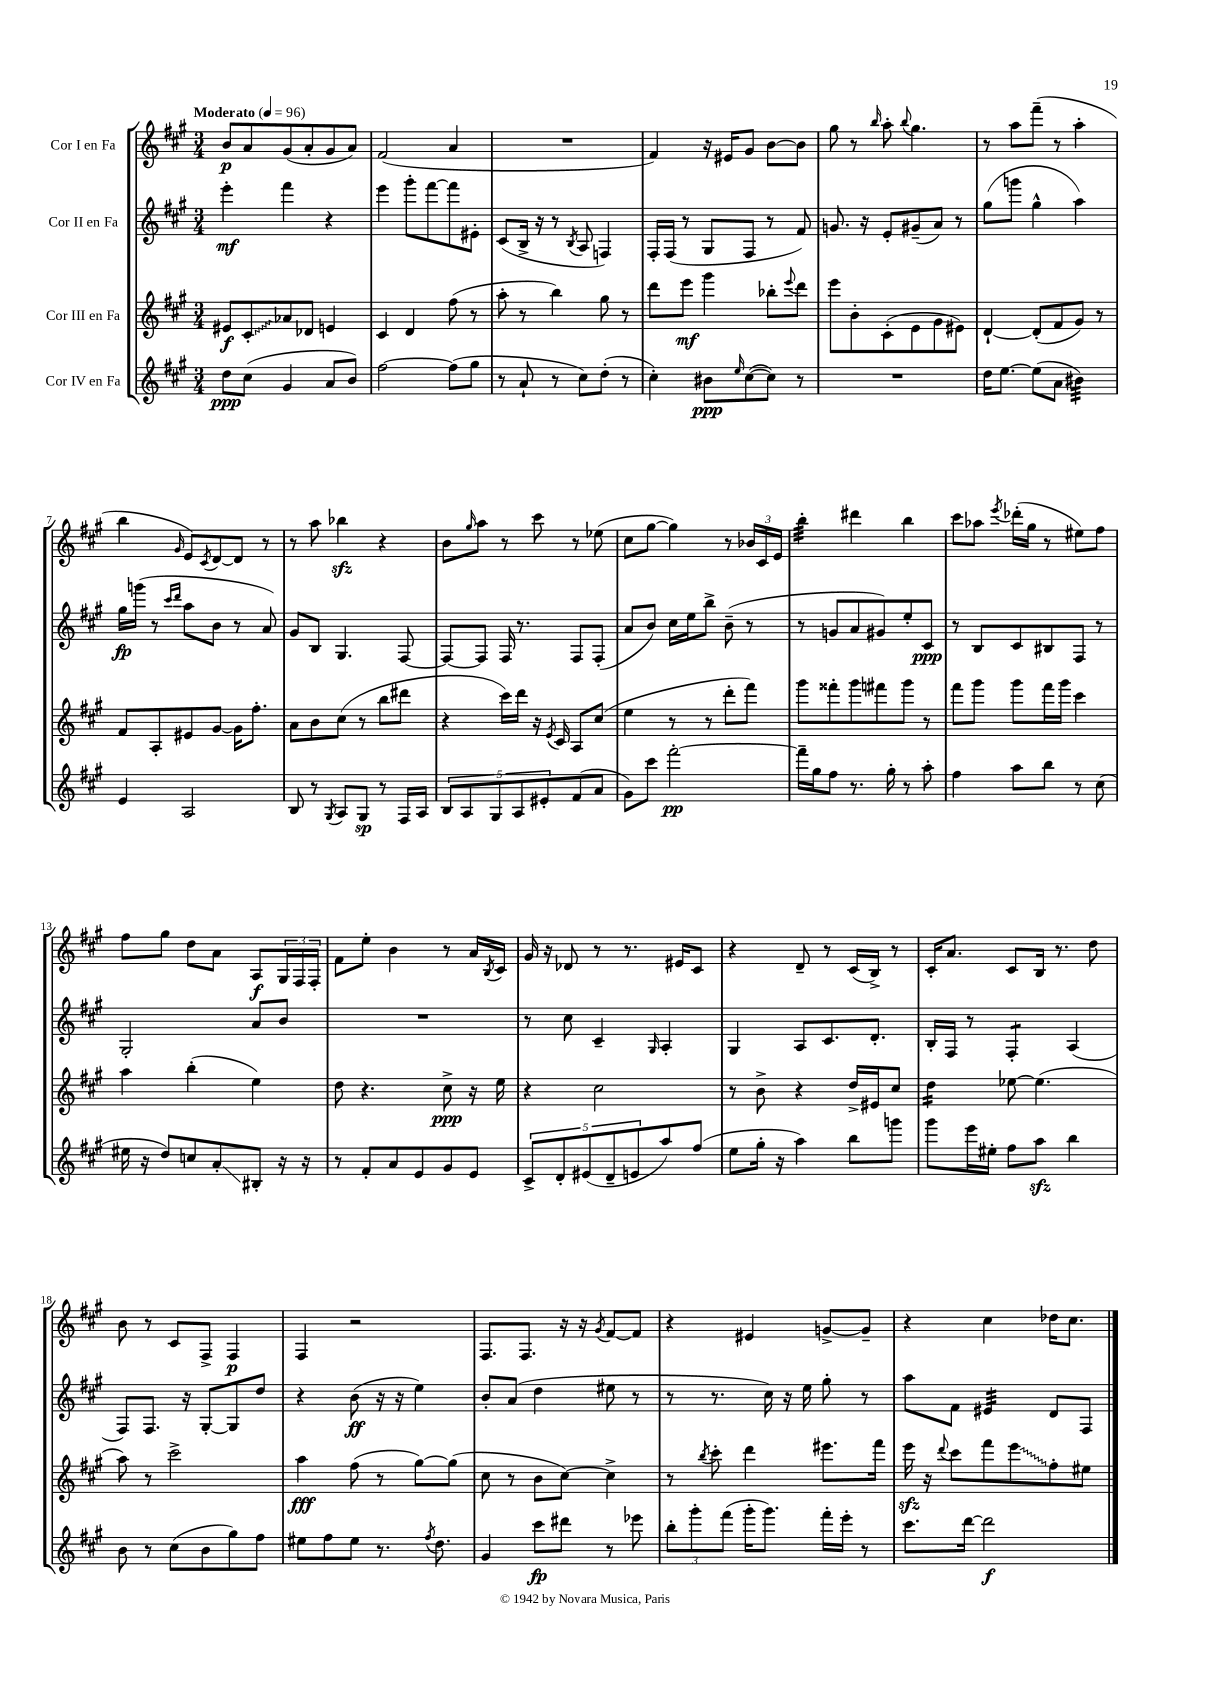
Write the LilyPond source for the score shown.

<<
\new StaffGroup <<
\new Staff = "s0" \with { instrumentName = "Cor I en Fa" } {
    \clef treble \key a \major \numericTimeSignature \time 3/4 \tempo "Moderato" 4 = 96
    b'8\p a'8 gis'8( a'8-. gis'8 a'8) |
    fis'2( a'4 |
    R2. |
    fis'4) r16 eis'16 gis'8 b'8~ b'8 |
    gis''8 r8 \grace { b''16 } a''8-. \appoggiatura { b''8 } gis''4. |
    r8 a''8 fis'''8--( r8 a''4-. |
    b''4 \grace { gis'16 } e'8) \acciaccatura { cis'8 } d'8~ d'8 r8 |
    r8 a''8 bes''4\sfz r4 |
    b'8 \grace { gis''16 } a''8 r8 cis'''8 r8 ees''8( |
    cis''8 gis''8~ gis''4) r8 \tuplet 3/2 { bes'16 cis'16 e'16 } |
    b''4:32-. dis'''4 b''4 |
    cis'''8 aes''8 \acciaccatura { e'''8 } des'''16-.( gis''16 r8 eis''8) fis''8 |
    fis''8 gis''8 d''8 a'8 a8\f \tuplet 3/2 { gis16 fis16 fis16-. } |
    fis'8 e''8-. b'4 r8 a'16 \acciaccatura { b8 } cis'16 |
    gis'16 r16 des'8 r8 r8. eis'16 cis'8 |
    r4 d'8-- r8 cis'16( b16->) r8 |
    cis'16-. a'8. cis'8 b16 r8. d''8 |
    b'8 r8 cis'8 fis8-> fis4\p |
    fis4 r2 |
    fis8. fis8. r16 r16 \acciaccatura { gis'8 } fis'8~ fis'8 |
    r4 eis'4 g'8~-> g'8-- |
    r4 cis''4 des''16 cis''8. \bar "|." |
}
\new Staff = "s1" \with { instrumentName = "Cor II en Fa" } {
    \clef treble \key a \major \numericTimeSignature \time 3/4
    e'''4-.\mf fis'''4 r4 |
    e'''4 gis'''8-. fis'''8~ fis'''8 eis'8-. |
    cis'8( b16-> r16 r8 \acciaccatura { b8 } a8 f4) |
    fis16-. fis16( r8 gis8 fis8 r8 fis'8) |
    g'8. r16 e'8-. gis'8--( a'8) r8 |
    gis''8( g'''8 gis''4-^ a''4) |
    gis''16\fp g'''16( r8 \grace { cis'''16 d'''16 } a''8 b'8 r8 a'8) |
    gis'8 b8 gis4. fis8~ |
    fis8~ fis8 fis16 r8. fis8 fis8-.( |
    a'8 b'8) cis''16 e''16 b''8-> b'8--( r8 |
    r8 g'8 a'8 gis'8) e''8-. cis'8\ppp |
    r8 b8 cis'8 bis8 fis8 r8 |
    gis2-. a'8 b'8 |
    R2. |
    r8 cis''8 cis'4-- \grace { gis16 } a4-. |
    gis4 a8 cis'8. d'8.-. |
    b16-. fis16 r8 fis4:8-. a4( |
    fis8) fis8. r16 gis8~-. gis8 d''8 |
    r4 b'8\ff( r16 r16 e''4) |
    b'8-. a'8( d''4 eis''8 r8 |
    r8 r8. cis''16) r16 e''16 gis''8-. r8 |
    a''8 fis'8 eis'4:32 d'8 fis8 \bar "|." |
}
\new Staff = "s2" \with { instrumentName = "Cor III en Fa" } {
    \clef treble \key a \major \numericTimeSignature \time 3/4
    eis'8\f \once \override Glissando.style = #'zigzag cis'8-.\glissando aes'8 des'8 e'4 |
    cis'4 d'4 fis''8( r8 |
    a''8-. r8 b''4) gis''8 r8 |
    d'''8 e'''8\mf gis'''4 bes''8-. \appoggiatura { e'''8 } d'''8 |
    e'''8 b'8-. cis'8-.( e'8 gis'8 eis'8) |
    d'4~-! d'8-.( fis'8 gis'8) r8 |
    fis'8 a8-. eis'8 gis'8~ gis'16 fis''8.-. |
    a'8 b'8 cis''8( r8 b''8 dis'''8 |
    r4 cis'''16) d'''16 r16 \acciaccatura { e'8 } cis'16 a8 cis''8( |
    e''4 r8 r8 d'''8-. fis'''8) |
    gis'''8 fisis'''8-. gis'''8 fis'''8 gis'''8 r8 |
    fis'''8 gis'''8 gis'''8 fis'''16 gis'''16 cis'''4 |
    a''4 b''4-.( e''4) |
    d''8 r4. cis''8->\ppp r16 e''16 |
    r4 cis''2 |
    r8 b'8-> r4 d''16-> eis'16 cis''8 |
    d''4:16 ees''8~ ees''4.( |
    a''8) r8 cis'''2-> |
    a''4\fff fis''8( r8 gis''8~) gis''8( |
    cis''8 r8 b'8 cis''8~) cis''4-> |
    r8 \acciaccatura { b''8 } cis'''8-. d'''4 eis'''8. fis'''16 |
    e'''16\sfz r16 \appoggiatura { d'''8 } cis'''8 fis'''8 \once \override Glissando.style = #'zigzag e'''8\glissando fis''8-. eis''8 \bar "|." |
}
\new Staff = "s3" \with { instrumentName = "Cor IV en Fa" } {
    \clef treble \key a \major \numericTimeSignature \time 3/4
    d''8\ppp cis''8( gis'4 a'8 b'8) |
    fis''2~ fis''8( gis''8 |
    r8 a'8-! r8 cis''8) d''8-.( r8 |
    cis''4-.) bis'8\ppp \grace { e''16 } cis''8~( cis''8) r8 |
    R2. |
    d''16 e''8.~ e''8( a'8 bis'4:32) |
    e'4 a2 |
    b8 r8 \acciaccatura { gis8 } a8 gis8\sp r8 fis16 a16 |
    \tuplet 5/4 { b8 a8 gis8 a8 eis'8-. } fis'8( a'8 |
    gis'8) cis'''8 fis'''2~-.\pp |
    fis'''16-- gis''16 fis''8 r8. gis''16-. r8 a''8-. |
    fis''4 a''8 b''8 r8 cis''8( |
    eis''16 r16 d''8) c''8 a'8-.\glissando bis8-. r16 r16 |
    r8 fis'8-. a'8 e'8 gis'8 e'8 |
    \tuplet 5/4 { cis'8-> d'8-. eis'8( d'8-- e'8 } a''8) fis''8( |
    e''8 gis''16-. r16 a''4) b''8 g'''8 |
    gis'''8 e'''16 eis''16-. fis''8 a''8\sfz b''4 |
    b'8 r8 cis''8( b'8 gis''8) fis''8 |
    eis''8 fis''8 eis''8 r8. \acciaccatura { fis''8 } d''8. |
    gis'4 cis'''8\fp dis'''8 r8 ees'''8 |
    \tuplet 3/2 { b''8-. gis'''8-. fis'''8( } gis'''16-. gis'''8.) fis'''16-. e'''16-. r8 |
    cis'''8. d'''16~ d'''2\f \bar "|." |
}
>>
>>
